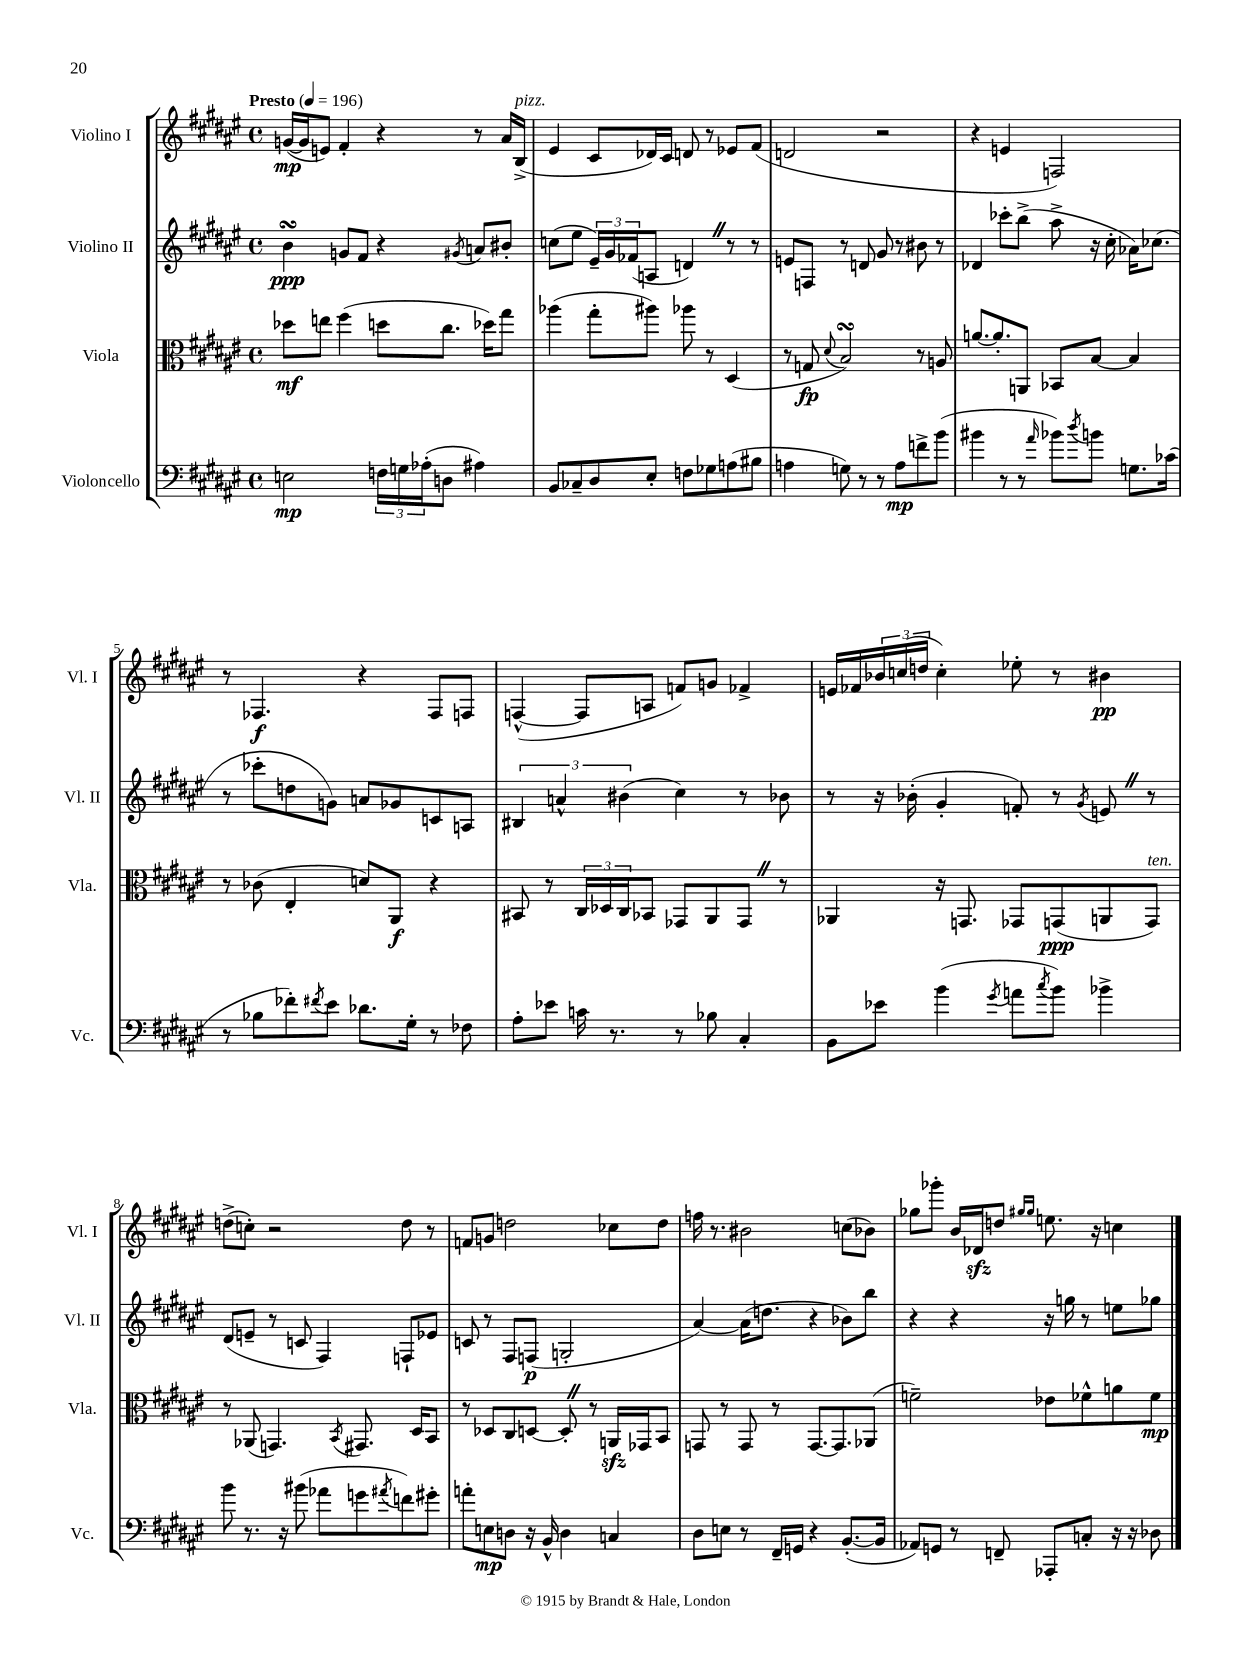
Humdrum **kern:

**kern	**kern	**kern	**kern
*staff4	*staff3	*staff2	*staff1
*clefF4	*clefC3	*clefG2	*clefG2
*k[f#c#g#d#a#e#]	*k[f#c#g#d#a#e#]	*k[f#c#g#d#a#e#]	*k[f#c#g#d#a#e#]
*M4/4	*M4/4	*M4/4	*M4/4
*met(c)	*met(c)	*met(c)	*met(c)
*MM196	*MM196	*MM196	*MM196
2E	8dd-	4b	([16g
.	.	.	16g]
.	8ee	.	8e)
.	(4ff#	8g	4f#'
.	.	8f#	.
24F	8dd	4r	4r
24G	.	.	.
(24A-'	.	.	.
8D	8.cc#	.	.
.	.	8qg#	.
4A#)	.	8a	8r
.	16dd-)	.	.
.	8gg#	8b#'	16a#
.	.	.	(16B^
=	=	=	=
8BB	(4aa-	(8cc	4e#
8C-~	.	8ee#	.
8D#	8gg#'	24e#~)	8c#
.	.	24g#	.
.	.	(24f-	.
8E#'	8aa#)	8A	16d-)
.	.	.	16c#
8F	8aa-	4d)	8d
8G-	8r	.	8r
(8A	(4D#	8r	8e-
8B#	.	8r	(8f#
=	=	=	=
4A	8r	8e	2d
.	8G	8F	.
.	8qqd#	.	.
8G)	2B)	8r	.
8r	.	8d	.
8r	.	8g#	2r
8A	.	8r	.
8f^	8r	8b#	.
(8b	8A	8r	.
=	=	=	=
4b#	[8.a	4d-	4r
.	8.a']	.	.
8r	.	8ccc-'	4e
8r	8AA	(8bb^	.
16qqa#	.	.	.
8b-)	8BB-	8aa#^	2F)
8qdd#	.	.	.
8b	[8B	16r	.
.	.	16cc#'	.
8.G	4B]	16a-)	.
.	.	(8.cc-	.
(16c-	.	.	.
=	=	=	=
8r	8r	8r	8r
8B-	(8c-	8ccc-'	4.F-
8f-')	4E#'	8dd	.
8qf#	.	.	.
8e#	.	8g)	.
8.d-	8d)	8a	4r
.	8AA#	8g-	.
16G#'	.	.	.
8r	4r	8c	8F-
8F-	.	8A	8F
=	=	=	=
8A#'	8BB#	6B#	([4F^^
8e-	8r	.	.
.	.	6a^^	.
16c	24C#	.	8F]
.	24D-	.	.
8.r	.	.	.
.	24C#	(6b#	.
.	8BB-	.	8A
8r	8GG-	4cc#)	8f)
8B-	8AA#	.	8g
4C#'	8GG-	8r	4f-^
.	8r	8b-	.
=	=	=	=
8BB	4AA-	8r	16e
.	.	.	16f-
8e-	.	16r	24b-
.	.	.	(24cc
.	.	(16b-'	.
.	.	.	24dd
(4b	16r	4g#'	4cc')
.	8.GG	.	.
8qg#	.	.	.
8a	8GG-	8f')	8ee-'
8qcc#	.	.	.
8b)	(8GG	8r	8r
.	.	8qg#	.
4b-^	8AA	8e	4b#
.	8GG)	8r	.
=	=	=	=
8b	8r	(8d#	(8dd^
8.r	(8AA-	8e~	8cc')
.	4.GG)	8r	2r
16r	.	.	.
(8b#	.	8c	.
8a-	.	4F#)	.
.	8qBB	.	.
8g	8.GG#	.	.
8qa#	.	.	.
8f)	.	8F`	8dd
.	16D#	.	.
8g#'	8BB	8e-	8r
=	=	=	=
8a'	8r	8c	8f
8E	8D-	8r	8g
8D	8C#	8F#	2dd
16r	[8D	(8F	.
16BB^^	.	.	.
4D	8D']	2G'	.
.	8r	.	.
4C	16AA	.	8cc-
.	16GG-	.	.
.	8BB	.	8dd
=	=	=	=
8D#	8GG	[4a#)	16ff
.	.	.	8.r
8E	8r	.	.
8r	8GG	(16a#]	2b#
.	.	8.dd	.
16FF#~	8r	.	.
16GG	.	.	.
4r	[8.GG	4r	.
.	8.GG]	.	.
([8.BB'	.	8b-)	(8cc
.	(8AA-	8bb	8b-)
16BB]	.	.	.
=	=	=	=
8AA-)	2f~)	4r	8gg-
8GG	.	.	8ggg-'
8r	.	4r	16b
.	.	.	16d-
8FF~	.	.	8dd
.	.	.	16qqgg#
.	.	.	16qqgg#
8AAA-'	8e-	16r	8.ee
.	.	16gg	.
8C'	8f-^^	8r	.
.	.	.	16r
16r	8a	8ee	4cc
16r	.	.	.
8D-	8f-	8gg-	.
==	==	==	==
*-	*-	*-	*-
